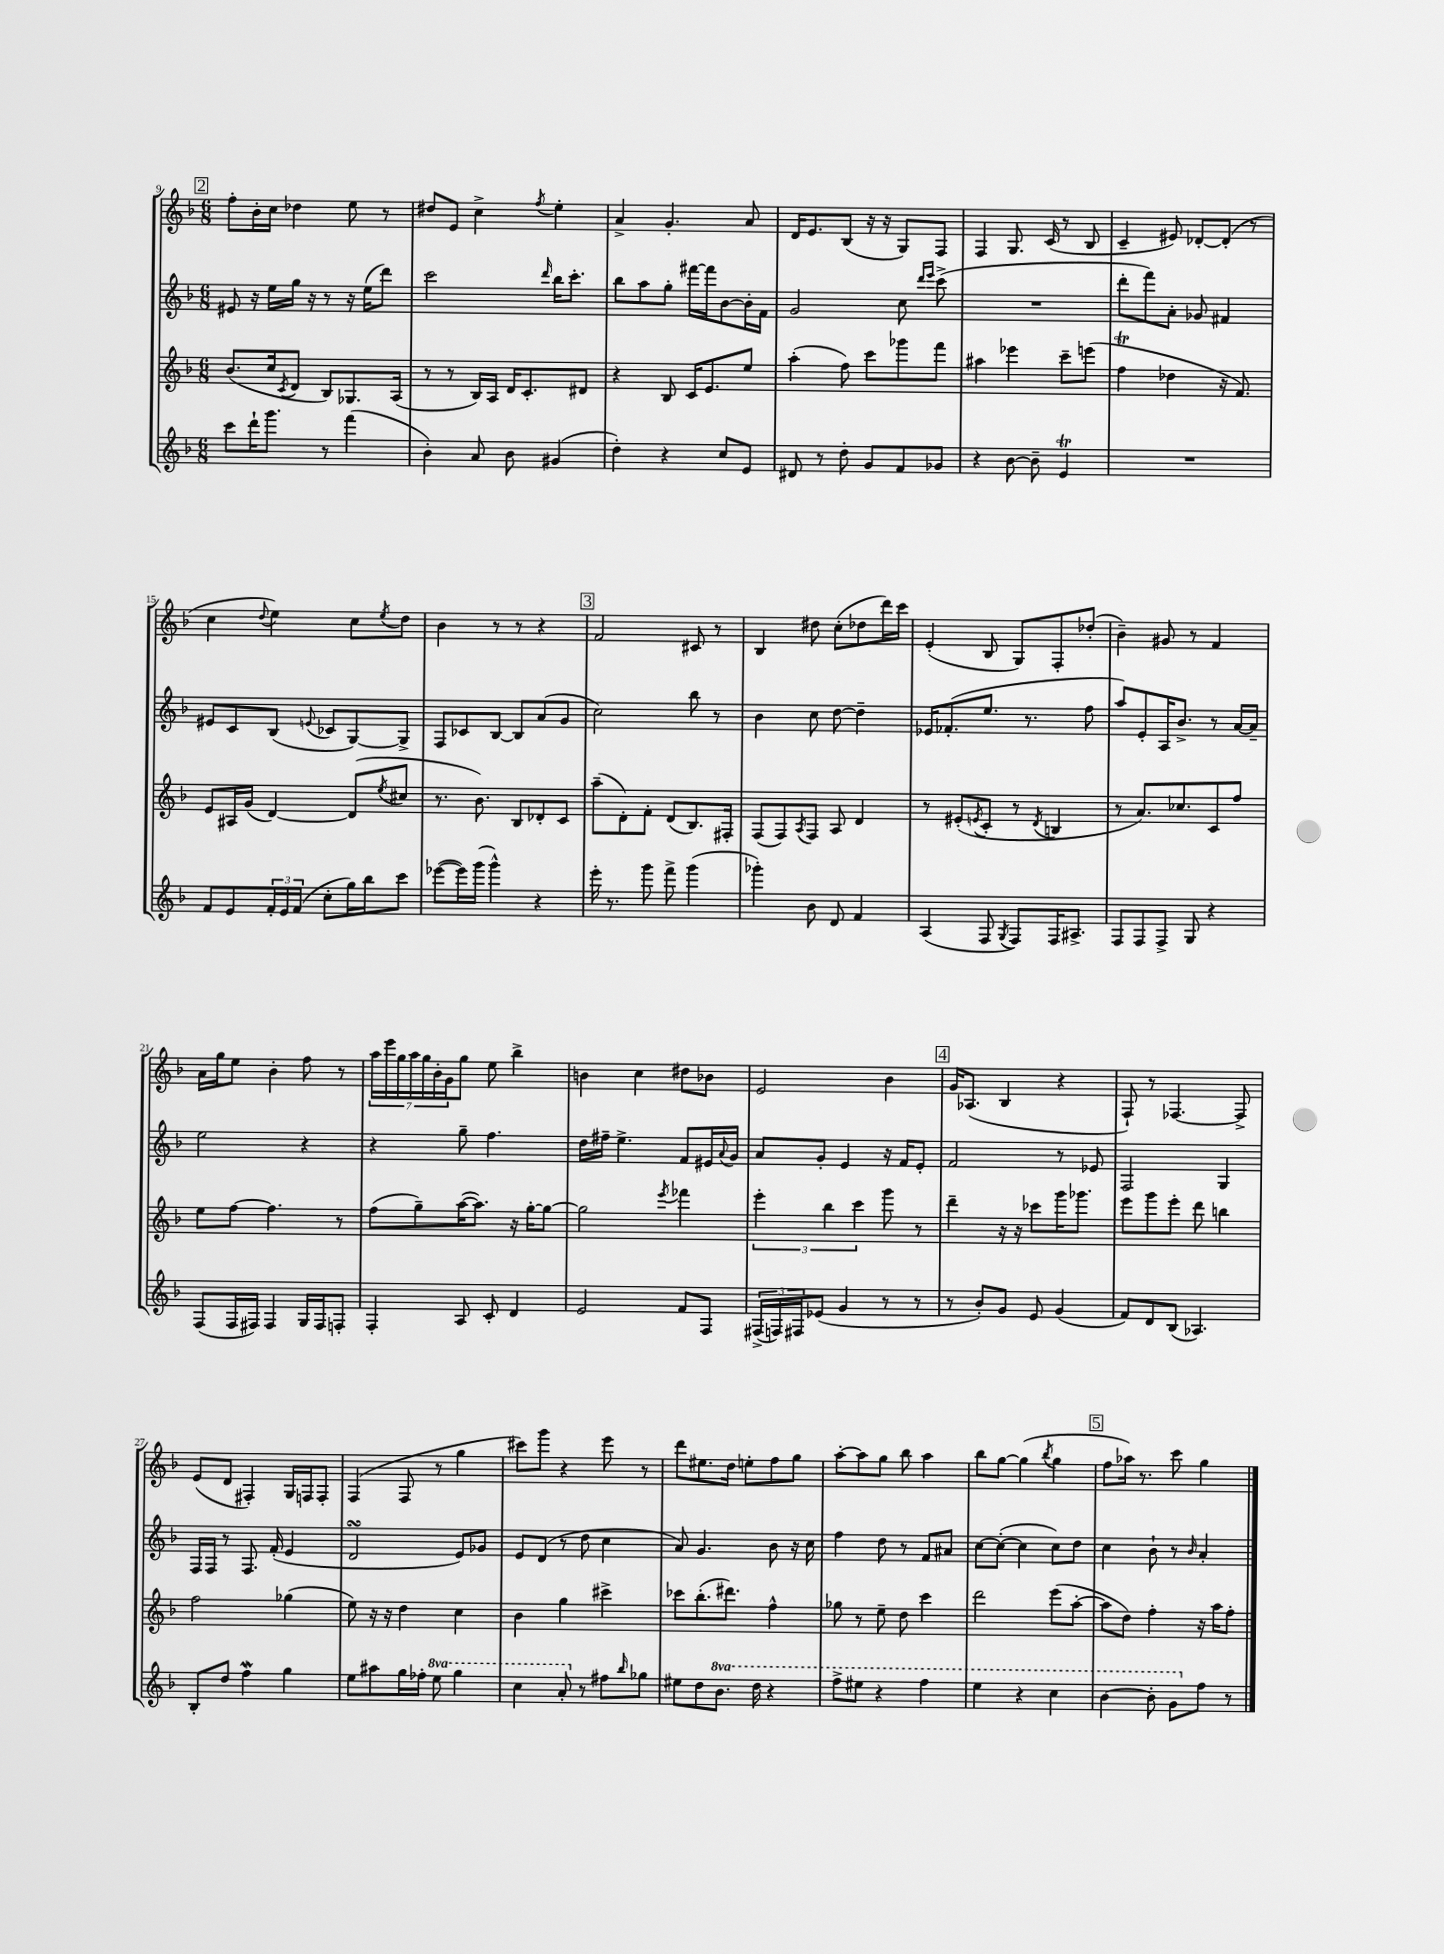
<<
\new StaffGroup <<
\new Staff = "s0" {
    \clef treble \key f \major \numericTimeSignature \time 6/8
    \mark \markup { \box "2" } f''8-. bes'16-. c''16 des''4 e''8 r8 |
    dis''8 e'8 c''4-> \acciaccatura { f''8 } e''4-. |
    a'4-> g'4.-. a'8 |
    d'16 e'8. bes8( r16 r16 g8) f8 |
    f4 g8. c'16( r8 bes8 |
    c'4-- eis'8) des'8~-. des'8-.( r8 |
    c''4 \appoggiatura { d''8 } e''4) c''8 \acciaccatura { e''8 } d''8 |
    bes'4 r8 r8 r4 |
    \mark \markup { \box "3" } f'2 cis'8 r8 |
    bes4 dis''8 c''8-.( des''8 d'''16) c'''16 |
    e'4-.( bes8 g8) f8-. des''8-.( |
    bes'4--) gis'8 r8 f'4 |
    a'16 g''16 e''8 bes'4-. f''8 r8 |
    \tuplet 7/4 { a''16 e'''16 g''16 a''16 g''16 bes'16-. g'16 } g''8 e''8 bes''4-> |
    b'4 c''4 dis''8 bes'8 |
    e'2 bes'4 |
    \mark \markup { \box "4" } g'16 aes8.( bes4 r4 |
    f8-!) r8 fes4.~ fes8-> |
    e'8( d'8 fis4-.) g16 f16 f8-. |
    f4( f8 r8 g''4 |
    cis'''8) g'''8 r4 e'''8 r8 |
    d'''8 eis''8. d''16 e''8-. f''8 g''8 |
    a''8~-. a''8 g''8 bes''8 a''4 |
    bes''8 g''8~ g''4( \acciaccatura { bes''8 } g''4 |
    \mark \markup { \box "5" } f''8 aes''16) r8. c'''8 g''4 \bar "|." |
}
\new Staff = "s1" {
    \clef treble \key f \major \numericTimeSignature \time 6/8
    \mark \markup { \box "2" } eis'8 r16 e''16 g''16 r16 r8 r16 e''16( d'''8) |
    c'''2 \grace { d'''16 } bes''16 c'''8.-. |
    bes''8 a''8 g''8-. fis'''16~ fis'''16 bes'8~ bes'16-. f'16 |
    g'2 c''8 \grace { d'''16 e'''16 } c'''8->( |
    R2. |
    d'''8-. f'''8) a'8-. ges'8 fis'4 |
    eis'8 c'8 bes8( \appoggiatura { e'8 } ces'8 g8~) g8-> |
    f8 ces'8 bes8~ bes8 a'8( g'8 |
    \mark \markup { \box "3" } c''2) bes''8 r8 |
    bes'4 c''8 d''8~ d''4-- |
    ees'16 fes'8.-.( e''8. r8. f''8 |
    a''8) e'8-. a16 bes'8.-> r8 a'16~ a'16-- |
    e''2 r4 |
    r4 g''8-- f''4. |
    d''16 fis''16-- e''4.-> f'8 eis'16 \appoggiatura { a'8 } g'16 |
    a'8 g'8-. e'4 r16 f'16 e'8-. |
    \mark \markup { \box "4" } f'2 r8 ees'8 |
    f2 g4 |
    f16 f16 r8 f8. f'16-.( e'4 |
    d'2\turn e'8) ges'8 |
    e'8 d'8( r8 d''8 c''4 |
    a'8) g'4. bes'8 r16 c''16 |
    f''4 d''8 r8 f'8 ais'8 |
    c''8~ c''8~-.( c''4 c''8) d''8 |
    \mark \markup { \box "5" } c''4 bes'8-! r8 \grace { bes'16 } a'4-. \bar "|." |
}
\new Staff = "s2" {
    \clef treble \key f \major \numericTimeSignature \time 6/8
    \mark \markup { \box "2" } bes'8.( c''16 \acciaccatura { c'8 } d'8 bes8) ges8. a16( |
    r8 r8 bes16) a16 d'16 c'8.-. dis'8 |
    r4 bes8 c'16 e'8. e''8 |
    a''4-.( f''8) c'''8 ges'''8 f'''8 |
    ais''4 ees'''4 c'''8-- e'''8( |
    f''4\trill des''4 r16 f'8.) |
    e'8 ais16 g'16( d'4~) d'8( \acciaccatura { e''8 } cis''8 |
    r8. bes'8.) bes8 des'8-. c'8 |
    \mark \markup { \box "3" } a''8--( d'8-.) f'8-. d'8( bes8.) fis16-. |
    f8( f8) \acciaccatura { a8 } f8 a8 d'4 |
    r8 eis'8-.( \acciaccatura { e'8 } c'8-. r8 \acciaccatura { d'8 } b4 |
    r8 a'8.) ces''8. c'8 f''8 |
    e''8 f''8~ f''4. r8 |
    f''8( g''8--) a''16~( a''8.) r16 g''16~-. g''8~ |
    g''2 \acciaccatura { e'''8 } fes'''4 |
    \tuplet 3/2 { e'''4-. bes''4 c'''4 } g'''8 r8 |
    \mark \markup { \box "4" } d'''4-- r16 r16 ces'''8 g'''16 ges'''8. |
    e'''8 g'''8 e'''8-. d'''8 b''4 |
    f''2 ges''4( |
    e''8) r16 r16 d''4 c''4 |
    bes'4 g''4 cis'''4-> |
    ces'''8 bes''8.-.( dis'''8.) f''4-^ |
    ges''8 r8 e''8-- d''8 c'''4 |
    d'''2 e'''8( a''8~-. |
    \mark \markup { \box "5" } a''8 d''8) f''4-. r16 a''16 f''8-. \bar "|." |
}
\new Staff = "s3" {
    \clef treble \key f \major \numericTimeSignature \time 6/8 \set Staff.ottavationMarkups = #ottavation-simple-ordinals
    \mark \markup { \box "2" } c'''8 d'''16-! g'''8. r8 f'''4( |
    bes'4-.) a'8 bes'8 gis'4( |
    d''4-.) r4 c''8 e'8 |
    dis'8 r8 d''8-. g'8 f'8 ges'8 |
    r4 bes'8~ bes'8-- e'4\trill |
    R2. |
    f'8 e'8 \tuplet 3/2 { f'16-. e'16 f'16( } c''8-. g''16) bes''16 c'''8 |
    ees'''8~( ees'''16) g'''16( g'''4-^) r4 |
    \mark \markup { \box "3" } e'''16-. r8. g'''8 f'''8-> g'''4( |
    ges'''4-.) bes'8 d'8 f'4 |
    a4( f8 \acciaccatura { g8 } f8) f16 ais8.-> |
    f8 f8 f8-> g8 r4 |
    f8( f16 fis16) fis4 g16 fis16 f8-. |
    f4-. a8 c'8-. d'4 |
    e'2 f'8 f8 |
    \tuplet 3/2 { fis16->( f16) fis16 } ees'8( g'4 r8 r8 |
    \mark \markup { \box "4" } r8 bes'8-.) g'8 e'8 g'4( |
    f'8) d'8 bes8( aes4.) |
    bes8-. d''8 f''4\mordent g''4 |
    e''8 ais''8 g''16 fes''16-. \ottava #1 e'''8 g'''4 |
    c'''4 a''8-. \ottava #0 r8 fis''8 \grace { bes''16 } ges''8 |
    eis''8 d''8 \ottava #1 bes''8. d'''16 r4 |
    f'''8-> eis'''8 r4 f'''4 |
    e'''4 r4 c'''4 |
    \mark \markup { \box "5" } bes''4~ bes''8-. g''8 \ottava #0 f''8 r8 \bar "|." |
}
>>
>>
\layout { \context { \Score currentBarNumber = #9 } }
